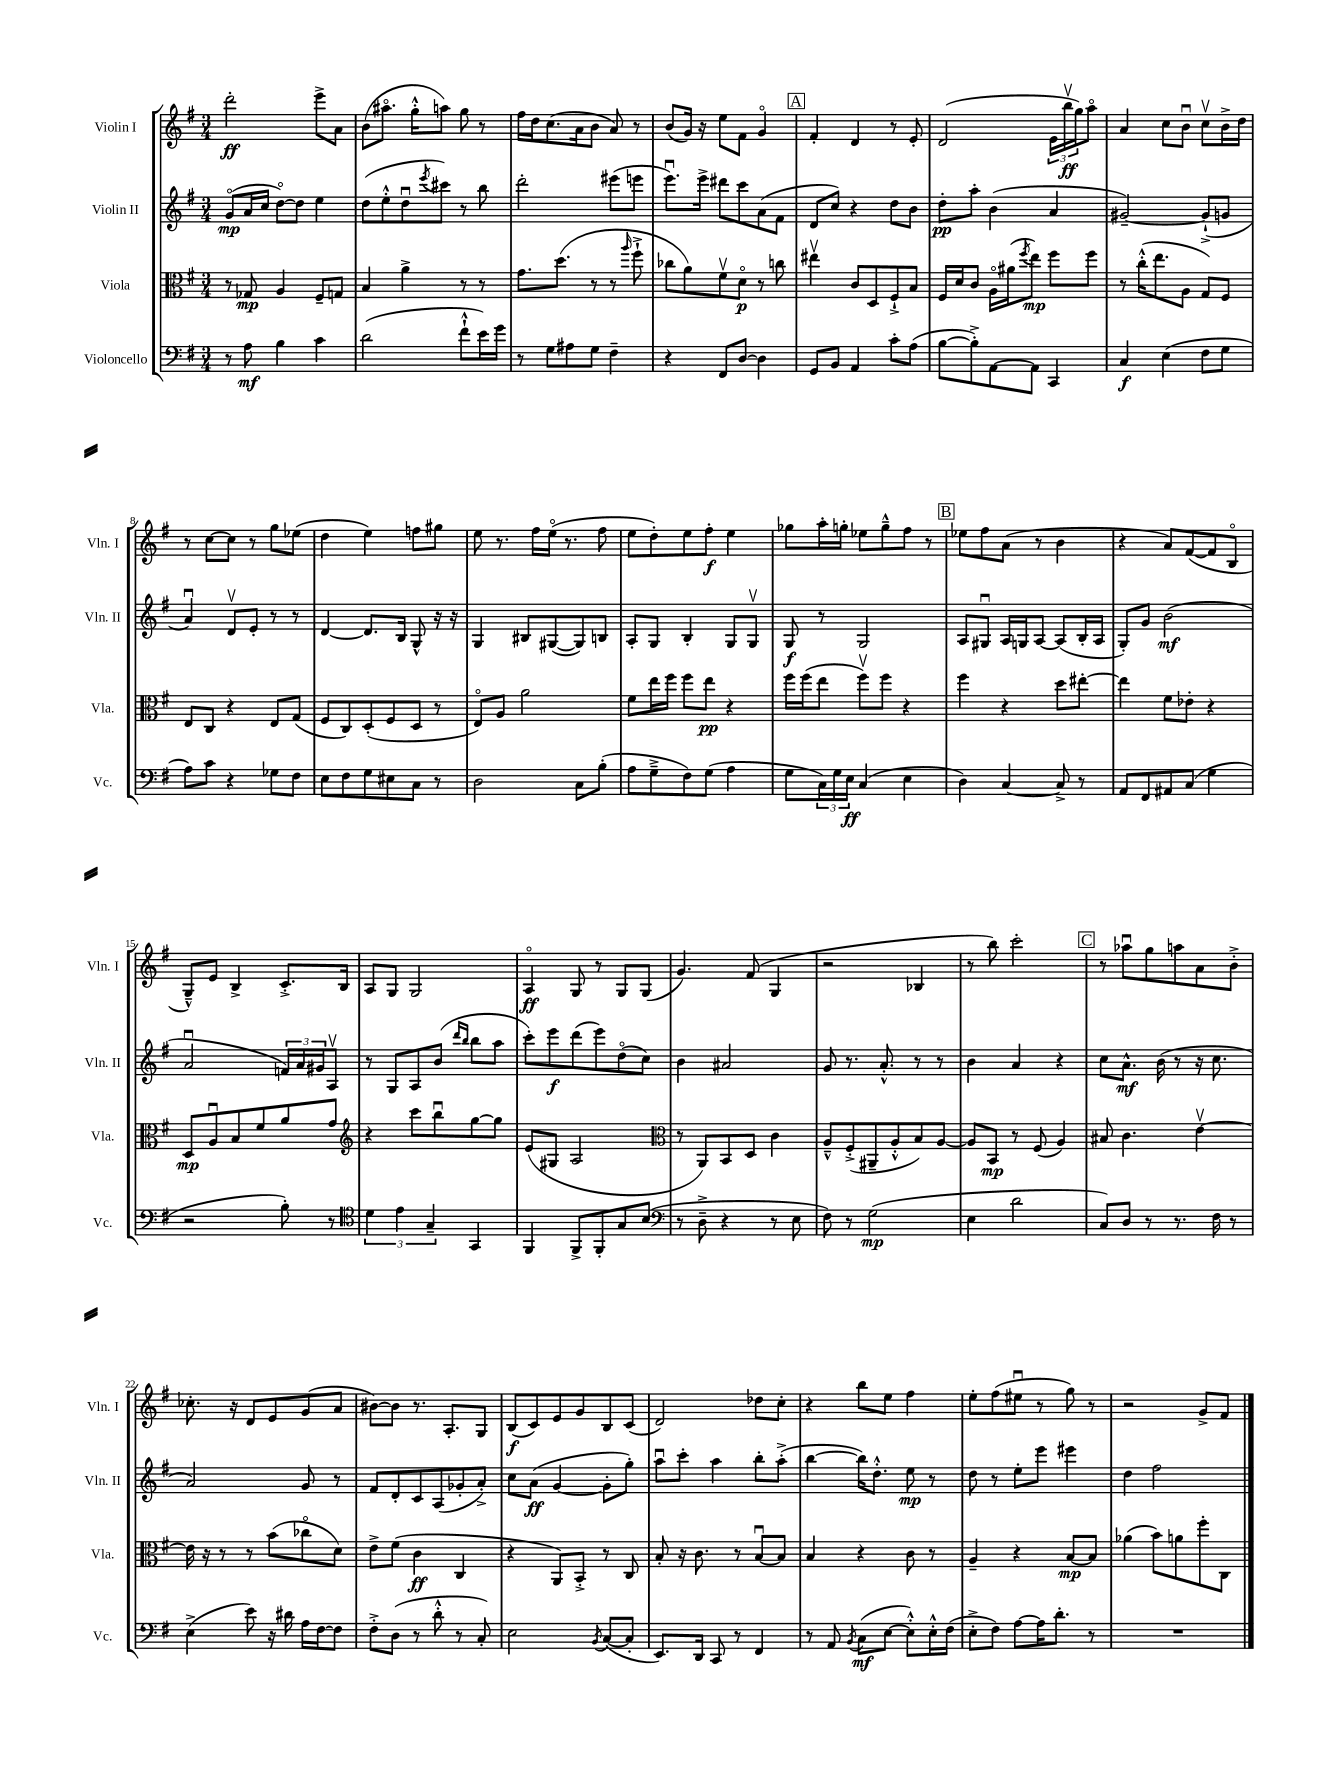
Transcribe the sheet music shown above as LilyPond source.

<<
\new StaffGroup <<
\new Staff = "s0" \with { instrumentName = "Violin I" shortInstrumentName = "Vln. I" } {
    \clef treble \key g \major \numericTimeSignature \time 3/4
    d'''2-.\ff e'''8-> a'8 |
    b'8( ais''8.\flageolet g''16-.-^ a''8) g''8 r8 |
    fis''16 d''16 c''8.( a'16 b'8 a'8) r8 |
    b'8( g'16) r16 e''8 fis'8 g'4\flageolet |
    \mark \markup { \box "A" } fis'4-. d'4 r8 e'8-. |
    d'2( \tuplet 3/2 { e'16 b''16\upbow\ff g''16) } a''8\flageolet |
    a'4 c''8 b'8\downbow c''8\upbow b'16-> d''16 |
    r8 c''8~ c''8 r8 g''8 ees''8( |
    d''4 e''4) f''8 gis''8 |
    e''8 r8. fis''16 e''16\flageolet( r8. fis''8 |
    e''8 d''8-.) e''8 fis''8-.\f e''4 |
    ges''8 a''16-. g''16-. ees''8 g''8---^ fis''8 r8 |
    \mark \markup { \box "B" } ees''8 fis''8 a'8( r8 b'4 |
    r4 a'8) fis'8~( fis'8 b8\flageolet |
    g8---^) e'8 b4-> c'8.-.-> b16 |
    a8 g8 g2 |
    a4\flageolet\ff g8 r8 g8 g8( |
    g'4.) fis'8( g4 |
    r2 bes4 |
    r8 b''8) c'''2-. |
    \mark \markup { \box "C" } r8 aes''8\downbow g''8 a''8 a'8 b'8-.-> |
    ces''8.-. r16 d'8 e'8 g'8( a'8 |
    bis'8~) bis'8 r8. a8.-. g8 |
    b8\f( c'8) e'8 g'8 b8 c'8( |
    d'2) des''8 c''8-. |
    r4 b''8 e''8 fis''4 |
    e''8-. fis''8( eis''8\downbow r8 g''8) r8 |
    r2 g'8-> fis'8 \bar "|." |
}
\new Staff = "s1" \with { instrumentName = "Violin II" shortInstrumentName = "Vln. II" } {
    \clef treble \key g \major \numericTimeSignature \time 3/4
    g'8\flageolet\mp( a'16 c''16 d''8~\flageolet) d''8 e''4 |
    d''8( e''8-.-^ d''8\downbow \acciaccatura { e'''8 } cis'''8) r8 b''8 |
    d'''2-. eis'''8( e'''8 |
    e'''8.\downbow) e'''16-> dis'''8 c'''8 a'8( fis'8 |
    \mark \markup { \box "A" } d'8 c''8) r4 d''8 b'8 |
    d''8-.\pp a''8-. b'4( a'4 |
    gis'2~--) gis'8-!->( g'8 |
    a'4\downbow) d'8\upbow e'8-. r8 r8 |
    d'4~ d'8. b16 g8-^ r16 r16 |
    g4 bis8 gis8~( gis8) b8 |
    a8-. g8 b4-. g8 g8\upbow |
    g8\f r8 g2 |
    \mark \markup { \box "B" } a8 gis8\downbow a16 g16 a8~ a8( b16-. a16 |
    g8-.) g'8 b'2\mf( |
    a'2\downbow \tuplet 3/2 { f'16) a'16 gis'16 } a8\upbow |
    r8 g8 a8 b'8( \grace { d'''16 b''16 } b''8 a''8 |
    c'''8-.) e'''8\f d'''8( e'''8) d''8\flageolet( c''8) |
    b'4 ais'2 |
    g'8 r8. a'8.-.-^ r8 r8 |
    b'4 a'4 r4 |
    \mark \markup { \box "C" } c''8 a'8.-^\mf b'16( r8 r16 c''8. |
    a'2) g'8 r8 |
    fis'8 d'8-. c'8 a8( ges'8-. a'8-.->) |
    c''8 a'8\ff( g'4~ g'8-. g''8-.) |
    a''8\downbow c'''8-. a''4 b''8-. a''8-.->( |
    b''4~ b''16) d''8.-.-^ e''8\mp r8 |
    d''8 r8 e''8-. e'''8 eis'''4 |
    d''4 fis''2 \bar "|." |
}
\new Staff = "s2" \with { instrumentName = "Viola" shortInstrumentName = "Vla." } {
    \clef alto \key g \major \numericTimeSignature \time 3/4
    r8 ges8\mp a4 fis8-- g8 |
    b4 a'4-> r8 r8 |
    g'8. d''8.( r8 r8 \grace { a''16 } fis''8-!-> |
    ces''8 a'8) fis'8\upbow d'8\flageolet\p r8 c''8 |
    \mark \markup { \box "A" } eis''4\upbow c'8 d8 fis8-!-> b8 |
    fis16 d'16 c'8 a16\flageolet ais'16( \acciaccatura { fis''8 } e''8\mp) fis''8 fis''8 |
    r8 c''16-.-^( e''8. a8 g8) fis8 |
    e8 c8 r4 e8 g8( |
    fis8 c8) d8-.( fis8 d8 r8 |
    e8\flageolet) a8 a'2 |
    fis'8 e''16 fis''16 fis''8 e''8\pp r4 |
    fis''16 fis''16( e''8 fis''8\upbow) fis''8 r4 |
    \mark \markup { \box "B" } fis''4 r4 d''8 eis''8~-. |
    eis''4 fis'8 ees'8-. r4 |
    d8\mp a8\downbow b8 fis'8 a'8 g'8 |
    \clef treble r4 c'''8 b''8\downbow g''8~ g''8 |
    e'8( gis8 a2 |
    \clef alto r8 a,8) b,8 d8 c'4 |
    a8---^ fis8-.->( ais,8-- a8-.-^ b8) a8~ |
    a8 b,8\mp r8 fis8( a4) |
    \mark \markup { \box "C" } bis8 c'4. e'4~\upbow |
    e'16 r16 r8 r8 b'8( ces''8\flageolet d'8) |
    e'8-> fis'8( c'4\ff c4 |
    r4 a,8) b,8-.-> r8 c8 |
    b8-. r16 c'8. r8 b8~\downbow b8 |
    b4 r4 c'8 r8 |
    a4-- r4 b8~\mp b8 |
    aes'4( b'8) a'8 fis''8-. c8 \bar "|." |
}
\new Staff = "s3" \with { instrumentName = "Violoncello" shortInstrumentName = "Vc." } {
    \clef bass \key g \major \numericTimeSignature \time 3/4
    r8 a8\mf b4 c'4 |
    d'2( fis'8-!-^ e'16) g'16 |
    r8 g8 ais8 g8 fis4-- |
    r4 fis,8 d8~ d4 |
    \mark \markup { \box "A" } g,8 b,8 a,4 c'8-. a8( |
    b8~ b8-.->) a,8~ a,8 c,4 |
    c4\f e4( fis8 g8 |
    a8) c'8 r4 ges8 fis8 |
    e8 fis8 g8 eis8 c8 r8 |
    d2 c8 b8-.( |
    a8 g8---> fis8) g8( a4 |
    g8 \tuplet 3/2 { c16) g16 e16\ff } c4( e4 |
    \mark \markup { \box "B" } d4) c4~ c8-> r8 |
    a,8 fis,8 ais,8 c8( g4 |
    r2 b8-.) r8 |
    \clef tenor \tuplet 3/2 { d'4 e'4 g4-- } g,4 |
    fis,4 fis,8-> fis,8-. g8 b8( |
    \clef bass r8 d8---> r4 r8 e8 |
    fis8) r8 g2\mp( |
    e4 d'2 |
    \mark \markup { \box "C" } c8) d8 r8 r8. fis16 r8 |
    e4->( e'8) r16 dis'16 a16 fis16~ fis8 |
    fis8-.-> d8( r8 d'8-.-^ r8 c8-.) |
    e2 \acciaccatura { b,8 } c8~( c8-. |
    e,8.) d,16 c,8 r8 fis,4 |
    r8 a,8 \acciaccatura { b,8 } c8\mf( e8~ e8-.-^) e16-.-^ fis16( |
    e8-.-> fis8) a8~ a16 d'8.-. r8 |
    R2. \bar "|." |
}
>>
>>
